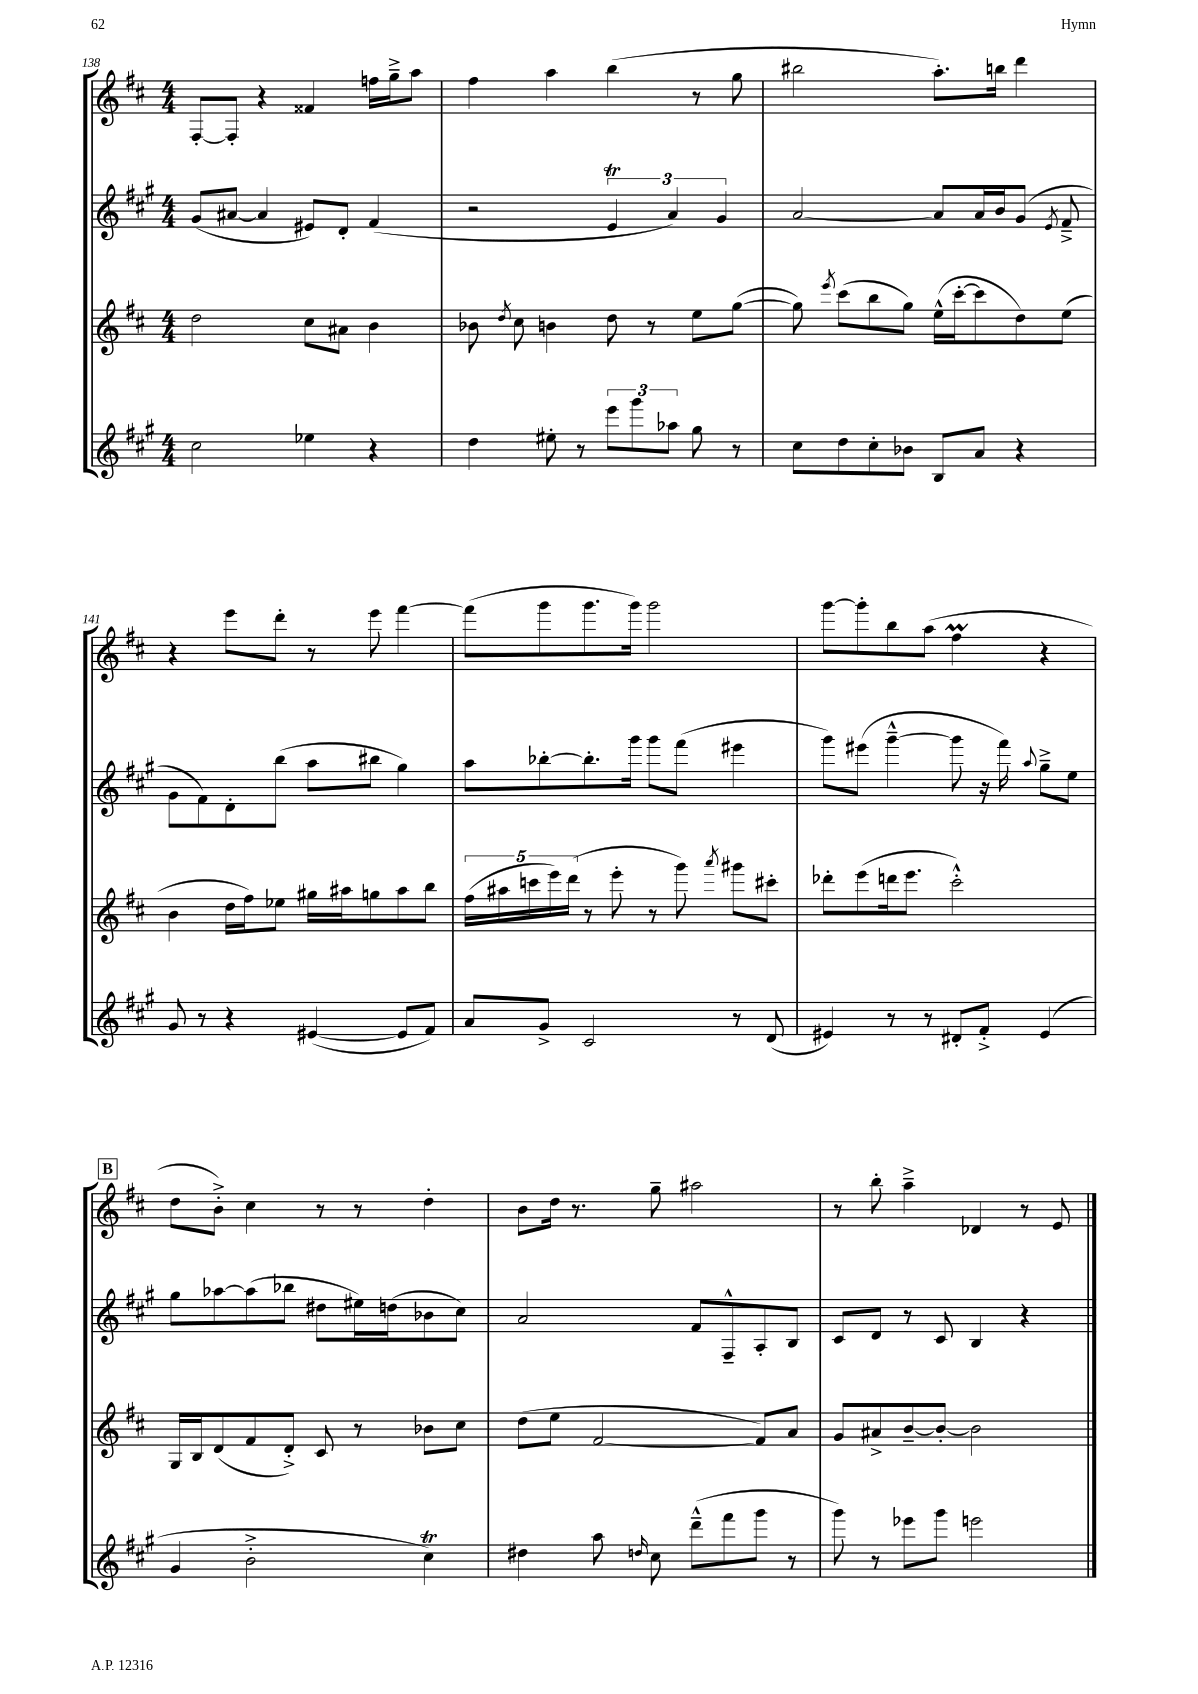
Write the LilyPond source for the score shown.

<<
\new StaffGroup <<
\new Staff = "s0" {
    \clef treble \key d \major \numericTimeSignature \time 4/4
    \autoBeamOff fis8[~-. fis8]-. r4 fisis'4 f''16[ g''16---> a''8] |
    fis''4 a''4 b''4( r8 g''8 |
    bis''2 a''8.[-.) b''16] d'''4 |
    r4 e'''8[ d'''8]-. r8 e'''8 fis'''4~ |
    fis'''8[( g'''8 g'''8. g'''16]) g'''2 |
    g'''8[~ g'''8-. b''8 a''8]( fis''4\prall r4 |
    \mark \markup { \box "B" } d''8[ b'8]-.->) cis''4 r8 r8 d''4-. |
    b'8[ d''16] r8. g''8-- ais''2 |
    r8 b''8-. a''4---> des'4 r8 e'8 \bar "|." |
}
\new Staff = "s1" {
    \clef treble \key a \major \numericTimeSignature \time 4/4
    \autoBeamOff gis'8[( ais'8]~ ais'4 eis'8[) d'8]-. fis'4( |
    r2 \tuplet 3/2 { e'4\trill a'4) gis'4 } |
    a'2~ a'8[ a'16 b'16 gis'8]( \acciaccatura { e'8 } fis'8---> |
    gis'8[ fis'8) d'8-. b''8]( a''8[ bis''8] gis''4) |
    a''8[ bes''8~-. bes''8.-. gis'''16] gis'''8[ fis'''8]( eis'''4 |
    gis'''8[) eis'''8]( gis'''4~---^ gis'''8 r16 fis'''16) \appoggiatura { a''8 } gis''8[---> e''8] |
    \mark \markup { \box "B" } gis''8[ aes''8~ aes''8( bes''8] dis''8[ eis''16) d''16( bes'8 cis''8]) |
    a'2 fis'8[ fis8---^ a8-. b8] |
    cis'8[ d'8] r8 cis'8 b4 r4 \bar "|." |
}
\new Staff = "s2" {
    \clef treble \key d \major \numericTimeSignature \time 4/4
    \autoBeamOff d''2 cis''8[ ais'8] b'4 |
    bes'8 \acciaccatura { d''8 } cis''8 b'4 d''8 r8 e''8[ g''8]~( |
    g''8) \acciaccatura { e'''8 } cis'''8[( b''8 g''8]) e''16[-^( cis'''16~-. cis'''8 d''8) e''8]( |
    b'4 d''16[ fis''16) ees''8] gis''16[ ais''16 g''8 ais''8 b''8] |
    \tuplet 5/4 { fis''16[( ais''16 c'''16 e'''16) d'''16]( } r8 e'''8-. r8 g'''8) \acciaccatura { a'''8 } gis'''8[ cis'''8]-. |
    des'''8[-. e'''8( d'''16 e'''8.] cis'''2-.-^) |
    \mark \markup { \box "B" } g16[ b16 d'8( fis'8 d'8]-.->) cis'8 r8 bes'8[ cis''8] |
    d''8[( e''8] fis'2~ fis'8[) a'8] |
    g'8[ ais'8-> b'8~-- b'8]~-. b'2 \bar "|." |
}
\new Staff = "s3" {
    \clef treble \key a \major \numericTimeSignature \time 4/4
    \autoBeamOff cis''2 ees''4 r4 |
    d''4 eis''8-. r8 \tuplet 3/2 { e'''8[ gis'''8 aes''8] } gis''8 r8 |
    cis''8[ d''8 cis''8-. bes'8] b8[ a'8] r4 |
    gis'8 r8 r4 eis'4~( eis'8[ fis'8]) |
    a'8[ gis'8]-> cis'2 r8 d'8( |
    eis'4) r8 r8 dis'8[-. fis'8]-.-> eis'4( |
    \mark \markup { \box "B" } gis'4 b'2-.-> cis''4\trill) |
    dis''4 a''8 \grace { d''16 } cis''8 d'''8[---^( fis'''8 gis'''8] r8 |
    gis'''8) r8 ees'''8[ gis'''8] e'''2 \bar "|." |
}
>>
>>
\layout { \context { \Score currentBarNumber = #138 } }
